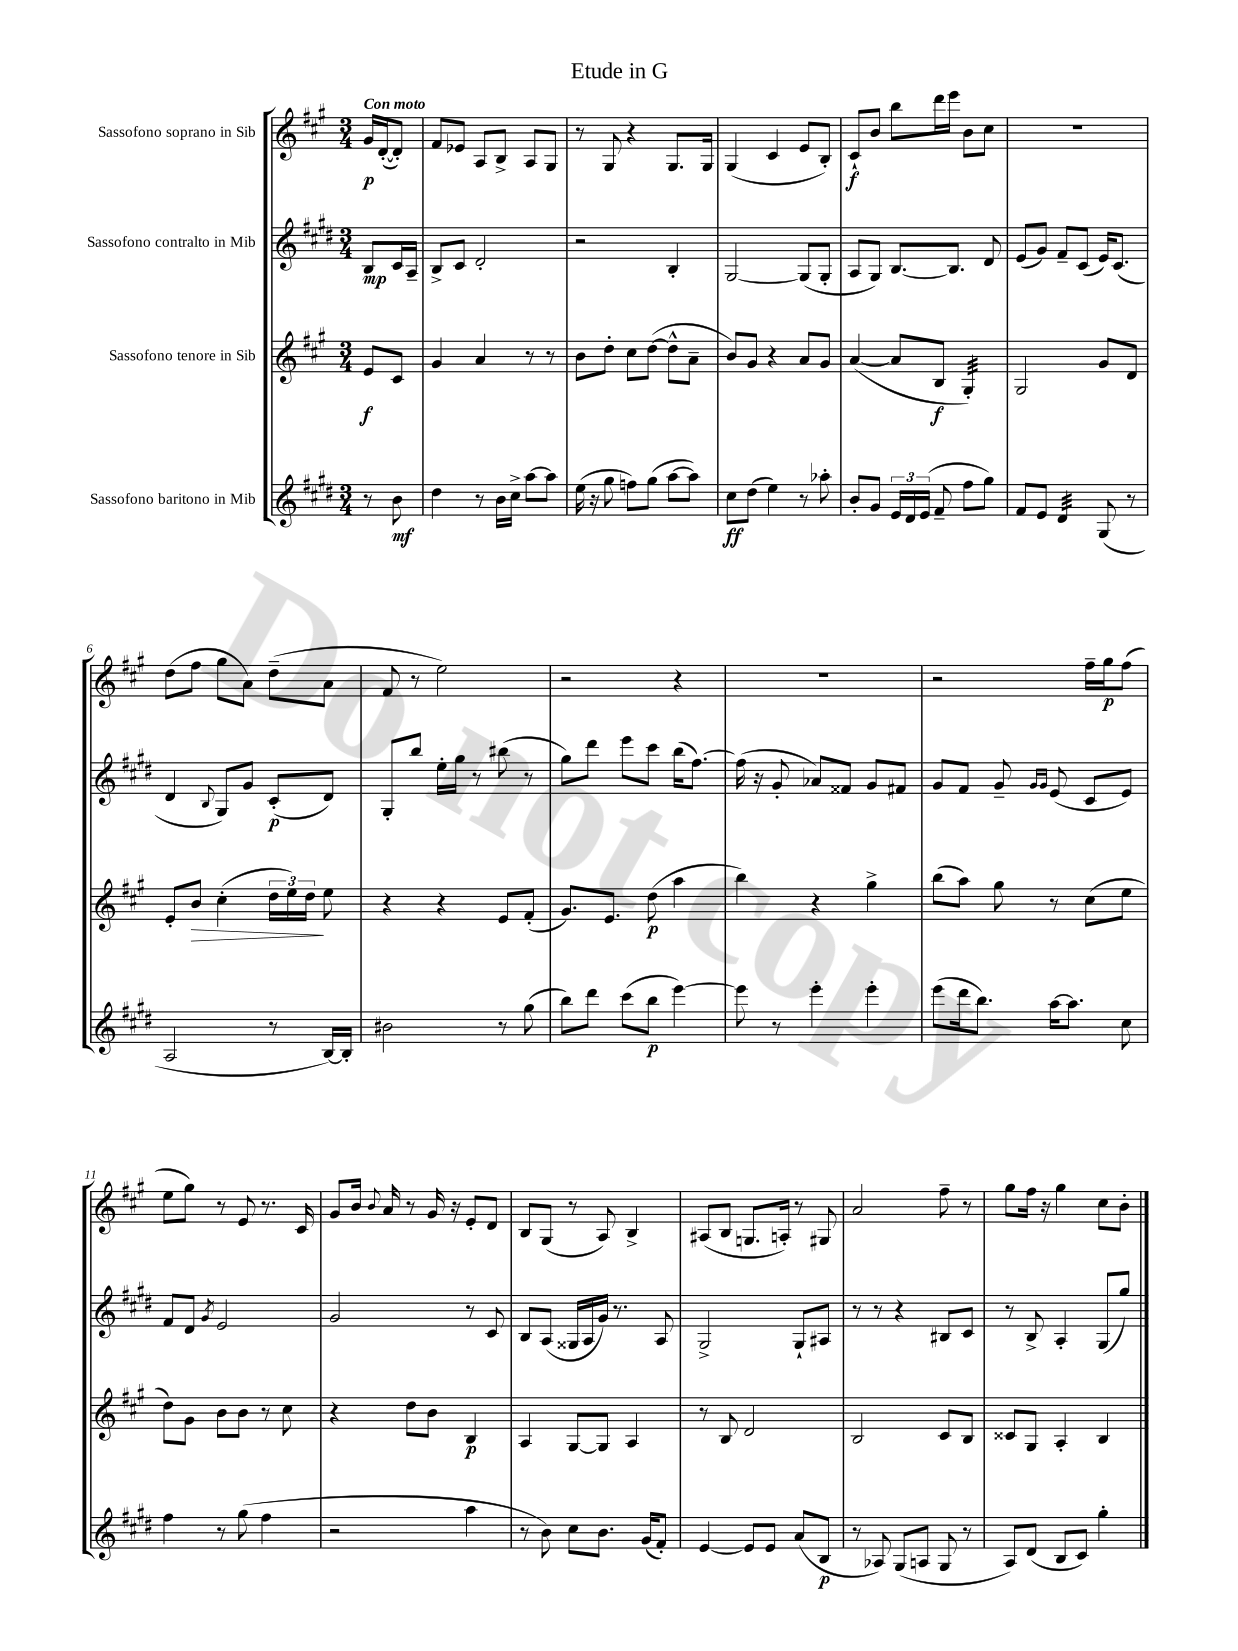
\header { title = "Etude in G" }
<<
\new StaffGroup <<
\new Staff = "s0" \with { instrumentName = "Sassofono soprano in Sib" } {
    \clef treble \key a \major \numericTimeSignature \time 3/4 \partial 4 \tempo "Con moto"
    \autoBeamOff gis'16[\p d'16~-.( d'8]-.) |
    fis'8[ ees'8] a8[ b8]-> a8[ gis8] |
    r8 gis8 r4 gis8.[ gis16] |
    gis4( cis'4 e'8[ b8]-.) |
    cis'8[-!\f b'8] b''8[ d'''16 e'''16] b'8[ cis''8] |
    R2. |
    d''8[( fis''8] gis''8[ a'8]) d''8[--( a'8] |
    fis'8 r8 e''2) |
    r2 r4 |
    R2. |
    r2 fis''16[-- gis''16\p fis''8]( |
    e''8[ gis''8]) r8 e'8 r8. cis'16 |
    gis'8[ b'16] \appoggiatura { b'8 } a'16 r8 gis'16 r16 e'8[-. d'8] |
    b8[ gis8]( r8 a8) b4-> |
    ais8[( b8] g8.[ a16]-.) r8 gis8 |
    a'2 fis''8-- r8 |
    gis''8[ fis''16] r16 gis''4 cis''8[ b'8]-. \bar "|." |
}
\new Staff = "s1" \with { instrumentName = "Sassofono contralto in Mib" } {
    \clef treble \key e \major \numericTimeSignature \time 3/4 \partial 4
    \autoBeamOff b8[\mp cis'16 a16]-- |
    b8[-> cis'8] dis'2-. |
    r2 b4-. |
    gis2~ gis8[( gis8]-. |
    a8[ gis8]) b8.[~ b8.] dis'8 |
    e'8[( gis'8]) fis'8[-- cis'8]( e'16[) cis'8.]( |
    dis'4 \appoggiatura { b8 } gis8[) gis'8] cis'8[-.\p( dis'8]) |
    gis8[-. b''8] e''16[-. gis''16] r8 bis''8( r8 |
    gis''8[) dis'''8] e'''8[ cis'''8] b''16[( fis''8.]~) |
    fis''16( r16 gis'8-. aes'8[) fisis'8] gis'8[ fis'8] |
    gis'8[ fis'8] gis'8-- \grace { gis'16[ gis'16] } e'8( cis'8[ e'8]) |
    fis'8[ dis'8] \acciaccatura { gis'8 } e'2 |
    gis'2 r8 cis'8 |
    b8[ a8]( gisis16[ a16 gis'16]) r8. a8 |
    gis2-> gis8[-! ais8] |
    r8 r8 r4 bis8[ cis'8] |
    r8 b8-> a4-. gis8[( gis''8]) \bar "|." |
}
\new Staff = "s2" \with { instrumentName = "Sassofono tenore in Sib" } {
    \clef treble \key a \major \numericTimeSignature \time 3/4 \partial 4
    \autoBeamOff e'8[\f cis'8] |
    gis'4 a'4 r8 r8 |
    b'8[ d''8]-. cis''8[ d''8]~( d''8[-^ a'8]-- |
    b'8[) gis'8] r4 a'8[ gis'8] |
    a'4~( a'8[ b8]\f gis4:32-.) |
    gis2 gis'8[ d'8] |
    e'8[-. b'8]\> cis''4-.( \tuplet 3/2 { d''16[ e''16) d''16]\! } e''8 |
    r4 r4 e'8[ fis'8]-.( |
    gis'8.[) e'8.] d''8\p( a''4 |
    b''4) r4 gis''4-> |
    b''8[( a''8]) gis''8 r8 cis''8[( e''8] |
    d''8[) gis'8] b'8[ b'8] r8 cis''8 |
    r4 d''8[ b'8] b4\p |
    a4 gis8[~ gis8] a4 |
    r8 b8 d'2 |
    b2 cis'8[ b8] |
    cisis'8[ gis8] a4-. b4 \bar "|." |
}
\new Staff = "s3" \with { instrumentName = "Sassofono baritono in Mib" } {
    \clef treble \key e \major \numericTimeSignature \time 3/4 \partial 4
    \autoBeamOff r8 b'8\mf |
    dis''4 r8 b'16[ cis''16]-> a''8[~ a''8] |
    e''16( r16 gis''8 f''8[) gis''8]( a''8[~ a''8]) |
    cis''8[\ff dis''8]( e''4) r8 aes''8-. |
    b'8[-. gis'8] \tuplet 3/2 { e'16[ dis'16 e'16]( } fis'8-- fis''8[ gis''8]) |
    fis'8[ e'8] dis'4:32 gis8( r8 |
    a2 r8 b16[~) b16]-. |
    bis'2 r8 gis''8( |
    b''8[) dis'''8] cis'''8[( b''8]\p e'''4~) |
    e'''8 r8 e'''4-. e'''4-. |
    e'''8[( dis'''16 b''8.]) a''16[~ a''8.] cis''8 |
    fis''4 r8 gis''8( fis''4 |
    r2 a''4 |
    r8 b'8) cis''8[ b'8.] gis'16[( fis'8]-.) |
    e'4~ e'8[ e'8] a'8[( b8]\p |
    r8 aes8) gis8[( a8] gis8 r8 |
    a8[) dis'8]( b8[ cis'8]) gis''4-. \bar "|." |
}
>>
>>
